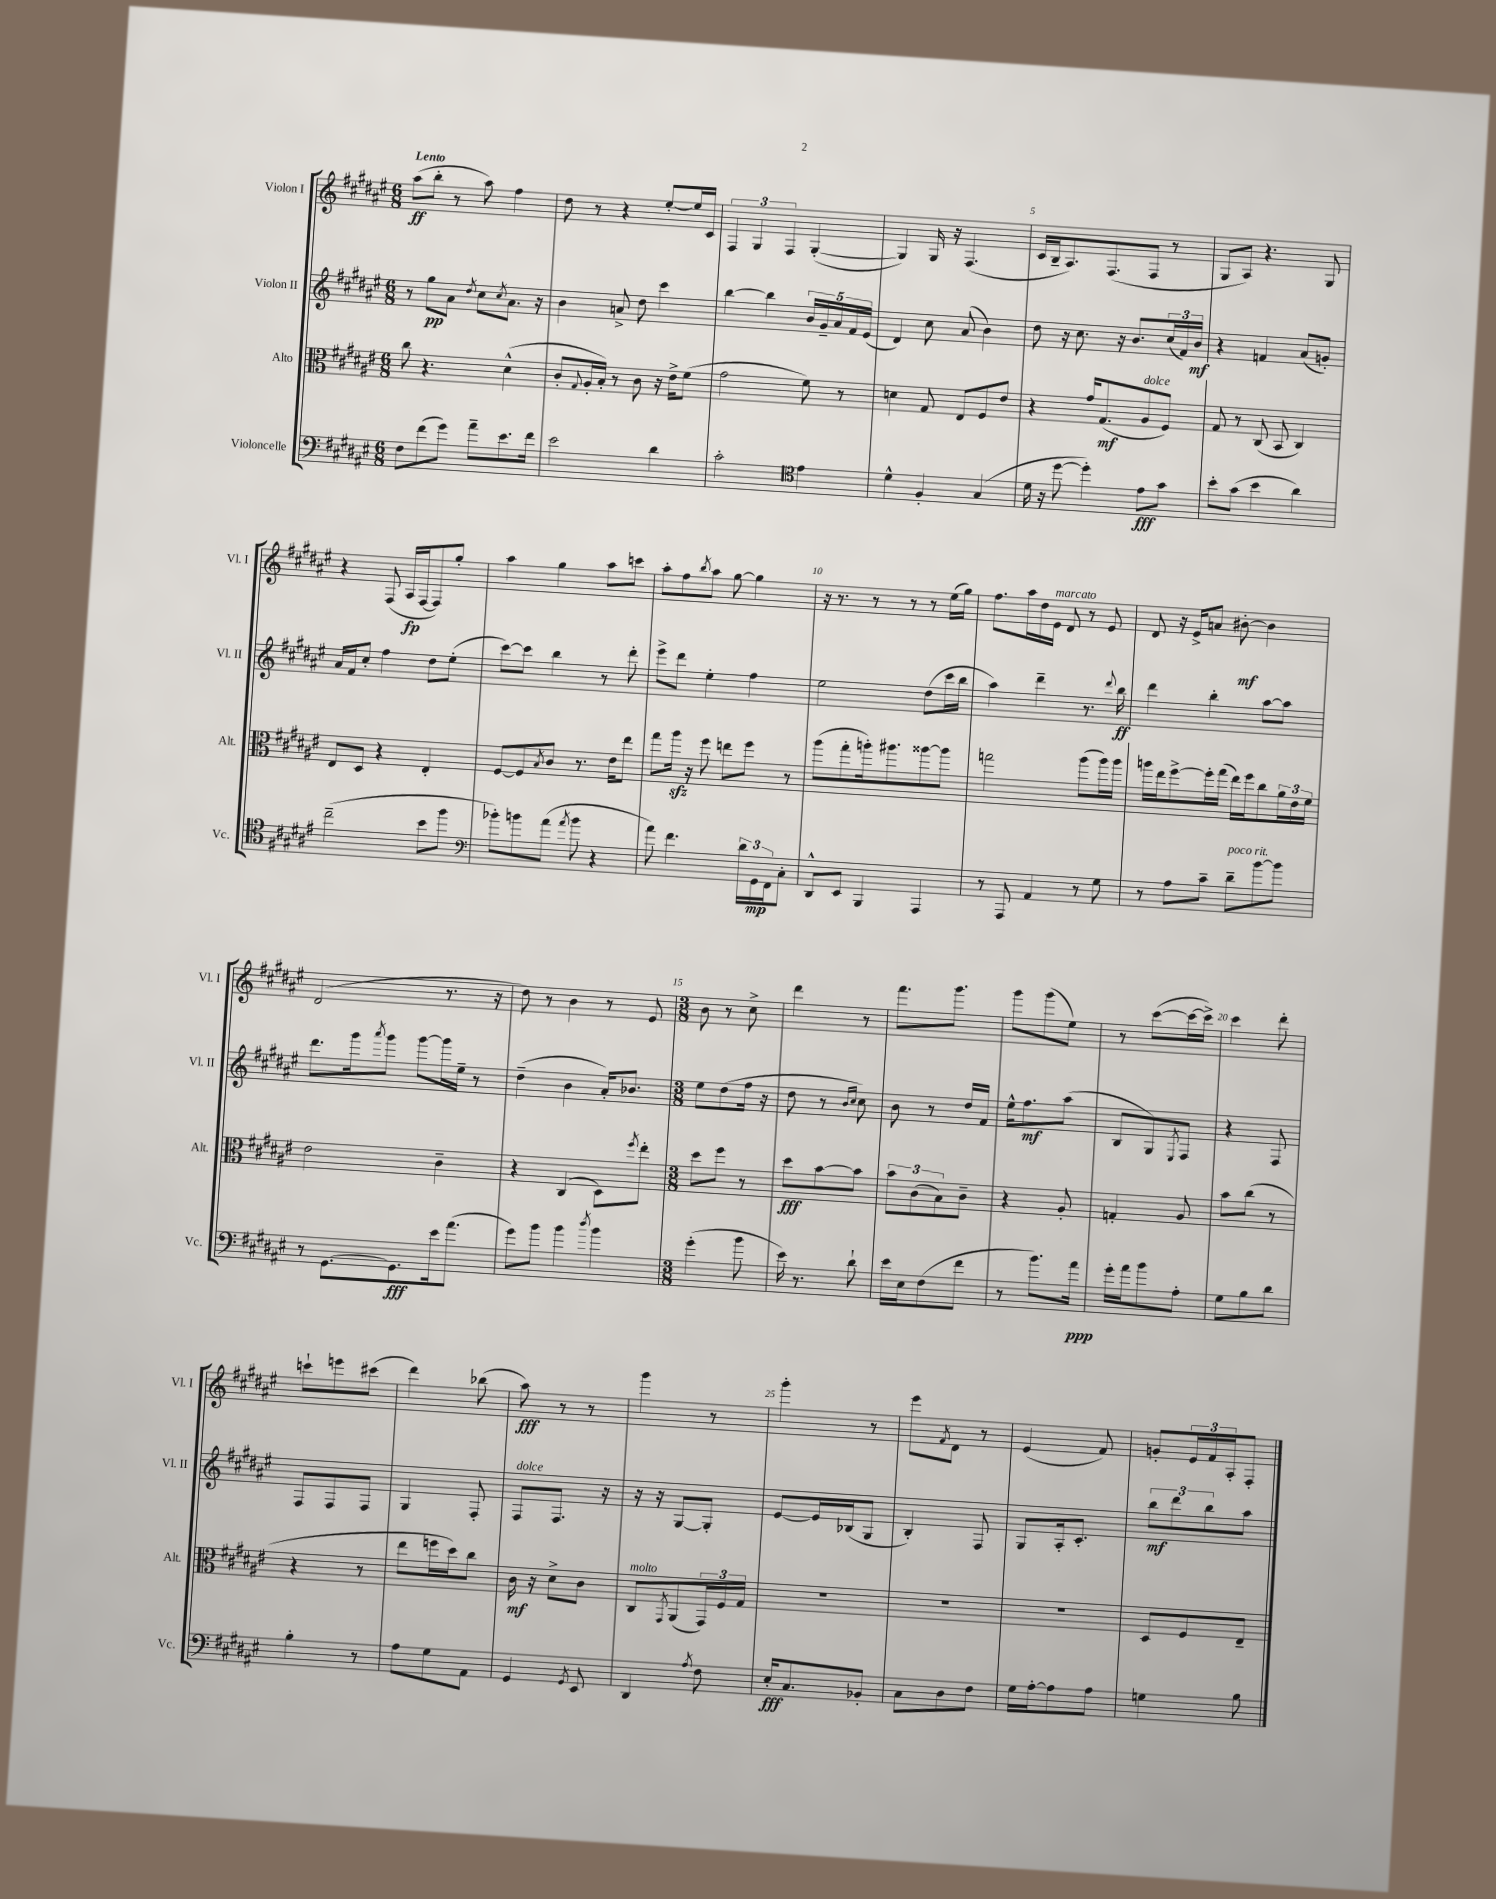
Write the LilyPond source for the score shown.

<<
\new StaffGroup <<
\new Staff = "s0" \with { instrumentName = "Violon I" shortInstrumentName = "Vl. I" } {
    \clef treble \key fis \major \numericTimeSignature \time 6/8 \tempo "Lento"
    ais''8\ff( b''8-. r8 ais''8) fis''4 |
    dis''8 r8 r4 eis''8~-. eis''16 cis'16 |
    \tuplet 3/2 { fis4 gis4 fis4 } gis4~-.( |
    gis4) gis16 r16 fis4.( |
    cis'16 b16-- ais8.) fis8.( fis8 r8 |
    gis8 ais8) r4. gis8 |
    r4 fis8( ais16\fp fis16~ fis8) gis''8-. |
    ais''4 gis''4 ais''8 c'''8 |
    ais''8-. fis''8 \acciaccatura { b''8 } ais''8 gis''8~ gis''4 |
    r16 r8. r8 r8 r8 eis''16( gis''16) |
    fis''8. ais''16 dis''16 eis'16^\markup { \italic "marcato" } dis'8 r8 eis'8 |
    dis'8 r16 eis'16-> a'8 bis'8~-.\mf bis'4 |
    dis'2( r8. r16 |
    dis''8) r8 b'4 r8 eis'8 |
    \numericTimeSignature \time 3/8 b'8 r8 cis''8-> |
    dis'''4 r8 |
    fis'''8. gis'''8. |
    gis'''8 gis'''8( eis''8) |
    r8 cis'''8~( cis'''16~ cis'''16->) |
    cis'''4 dis'''8-. |
    c'''8-! e'''8 cis'''8( |
    dis'''4) bes''8( |
    ais''8\fff) r8 r8 |
    gis'''4 r8 |
    gis'''4-. r8 |
    eis'''8 \acciaccatura { fis'8 } dis'8 r8 |
    eis'4( fis'8) |
    g'8-. \tuplet 3/2 { eis'16 fis'16 ais16-. } fis8-. \bar "|." |
}
\new Staff = "s1" \with { instrumentName = "Violon II" shortInstrumentName = "Vl. II" } {
    \clef treble \key fis \major \numericTimeSignature \time 6/8
    r8 gis''8\pp ais'8 \acciaccatura { dis''8 } cis''8 \acciaccatura { cis''8 } ais'8. r16 |
    b'4 a'8-> dis''8 cis'''4 |
    b''4~ b''4 \tuplet 5/4 { b'16 gis'16-- ais'16 fis'16 eis'16( } |
    dis'4) cis''8 ais'8( b'4) |
    dis''8 r16 cis''8. r16 b'8. \tuplet 3/2 { cis''16( fis'16) b'16\mf } |
    r4 f'4 ais'8( g'8-.) |
    ais'16 fis'16 cis''8-. fis''4 dis''8 eis''8-.( |
    cis'''8~) cis'''8 b''4 r8 dis'''8-. |
    eis'''8-> dis'''8 eis''4-. fis''4 |
    eis''2 dis''8( cis'''16 b''16 |
    ais''4) dis'''4-- r8. \appoggiatura { dis'''8 } b''16\ff |
    dis'''4 b''4-. ais''8~ ais''8 |
    dis'''8. gis'''16 \acciaccatura { ais'''8 } gis'''8 gis'''8~ gis'''16 eis''16-- r8 |
    dis''4--( b'4 ais'16-.) bes'8. |
    \numericTimeSignature \time 3/8 eis''8 dis''8( fis''16 r16 |
    dis''8 r8 \grace { b'16 cis''16 } cis''8) |
    b'8 r8 dis''16 fis'16 |
    eis''16-^ fis''8.\mf ais''8( |
    b8 gis8) \acciaccatura { eis8 } fis8 |
    r4 fis8 |
    fis8 fis8 fis8 |
    gis4 fis8-. |
    fis8^\markup { \italic "dolce" } fis8. r16 |
    r16 r16 gis8~ gis8-. |
    eis'8~ eis'16 bes16( gis8 |
    b4-.) fis8 |
    gis8 ais16-. cis'8.-. |
    \tuplet 3/2 { b''8\mf dis'''8 b''8 } ais''8 \bar "|." |
}
\new Staff = "s2" \with { instrumentName = "Alto" shortInstrumentName = "Alt." } {
    \clef alto \key fis \major \numericTimeSignature \time 6/8
    cis''8 r4. dis'4-^( |
    cis'8-. \appoggiatura { gis8 } ais16-. b16-.) r8 cis'8 r16 eis'16-> fis'8( |
    gis'2 fis'8) r8 |
    d'4 gis8 eis8 fis8 eis'8 |
    r4 gis'16 gis8.\mf( ais8^\markup { \italic "dolce" } fis8) |
    gis8 r8 cis8( b,8 cis4) |
    eis8 dis8 r4 eis4-. |
    fis8~ fis8 \acciaccatura { b8 } cis'8 r8. eis'16 eis''8 |
    gis''8 ais''16\sfz r16 fis''8 e''8 fis''8 r8 |
    ais''8( gis''8-. a''16-.) ais''8. aisis''8~ aisis''8 |
    g''2 ais''8( ais''16) ais''16 |
    a''16 eis''16 fis''8~-> fis''16-. gis''16( eis''16) fis''16 cis''8 \tuplet 3/2 { ais'16 eis'16 fis'16 } |
    eis'2 cis'4-- |
    r4 cis4( dis8) \acciaccatura { fis''8 } eis''8-. |
    \numericTimeSignature \time 3/8 dis''8 fis''8 r8 |
    dis''8\fff b'8~ b'8 |
    \tuplet 3/2 { b'8 cis'8( b8) } cis'8-- |
    r4 ais8-. |
    g4-. ais8 |
    b'8 cis''8( r8 |
    r4 r8 |
    eis''8 f''16 dis''16) cis''8 |
    cis'16\mf r16 dis'8-> cis'8 |
    cis8^\markup { \italic "molto" } \acciaccatura { gis,8 } ais,8( \tuplet 3/2 { gis,16) fis16 gis16 } |
    R4. |
    R4. |
    R4. |
    dis8 fis8 eis8-- \bar "|." |
}
\new Staff = "s3" \with { instrumentName = "Violoncelle" shortInstrumentName = "Vc." } {
    \clef bass \key fis \major \numericTimeSignature \time 6/8
    fis8 fis'8( gis'8) ais'8-- eis'8. fis'16 |
    eis'2 dis'4 |
    cis'2-. \clef tenor eis'4 |
    dis'4-^ fis4-. gis4( |
    dis'16 r16 dis''8~ dis''4-.) eis'8\fff gis'8 |
    b'8-. gis'8( b'4 ais'4) |
    cis''2--( b'8 fis''8 |
    \clef bass bes'8-.) b'8 ais'8( \acciaccatura { ais'8 } b'8 r4 |
    ais'8) fis'4. \tuplet 3/2 { dis'16 gis,16\mp fis,16 } cis8-. |
    dis,8-^ eis,8 b,,4 ais,,4 |
    r8 ais,,8 ais,4 r8 gis8 |
    r8 ais8 cis'8-- dis'8--^\markup { \italic "poco rit." } b'8~ b'8 |
    r8 gis,8.~ gis,8.\fff eis'16 ais'8.( |
    gis'8) b'8 b'4 \acciaccatura { dis''8 } b'4 |
    \numericTimeSignature \time 3/8 gis'4-.( b'8 |
    eis'16) r8. dis'8-! |
    eis'16 eis16 fis8( fis'8 |
    r8 b'8.) ais'16\ppp |
    gis'16-. ais'16 b'8 ais8-. |
    gis8 b8 dis'8 |
    b4-. r8 |
    ais8 gis8 ais,8 |
    gis,4 \acciaccatura { gis,8 } eis,8 |
    dis,4 \acciaccatura { ais8 } fis8 |
    eis16-.\fff cis8. bes,8-. |
    cis8 dis8 fis8 |
    gis16 ais16~-. ais8 ais8 |
    g4 b8 \bar "|." |
}
>>
>>
\layout { \context { \Score \override BarNumber.break-visibility = ##(#f #t #t) barNumberVisibility = #(every-nth-bar-number-visible 5) } }
